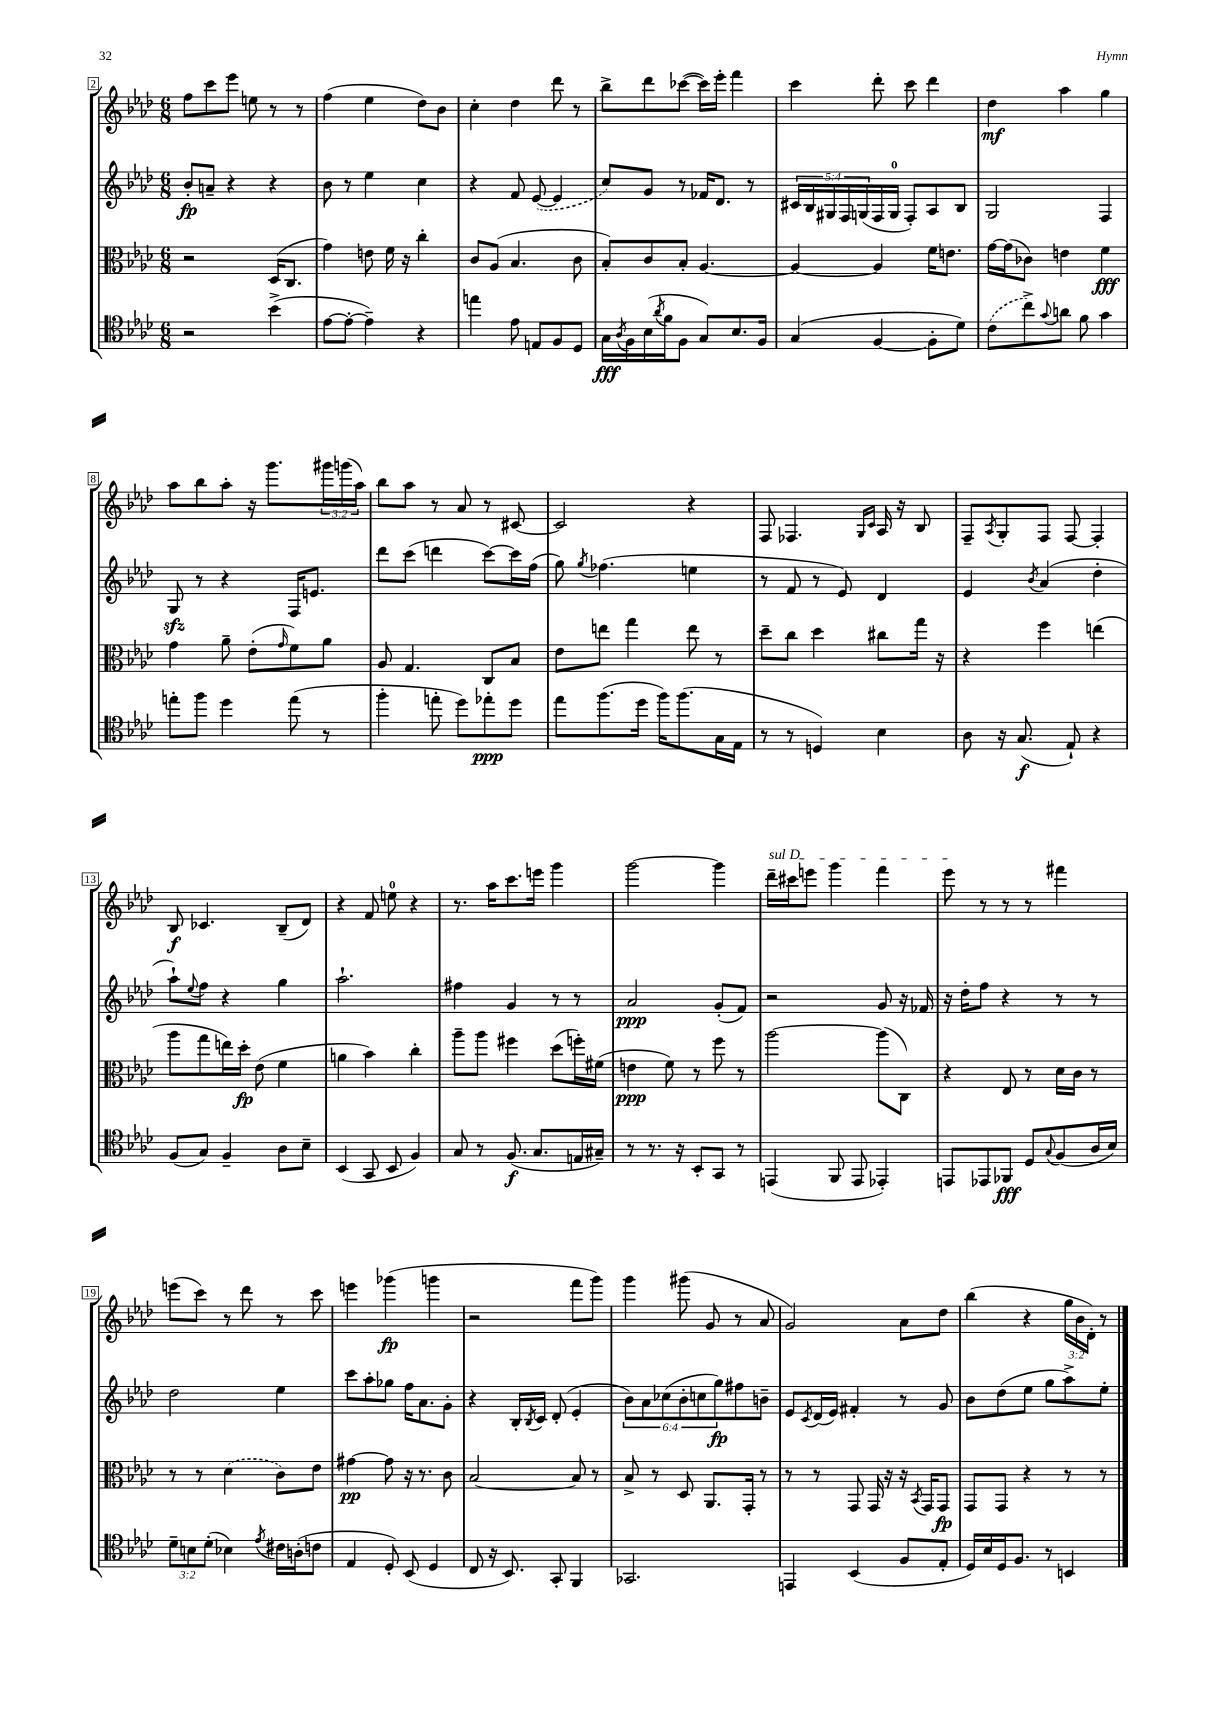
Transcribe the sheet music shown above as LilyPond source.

<<
\new StaffGroup <<
\new Staff = "s0" {
    \clef treble \key aes \major \numericTimeSignature \time 6/8 \override Staff.TupletNumber.text = #tuplet-number::calc-fraction-text
    f''8 c'''8 ees'''8 e''8 r8 r8 |
    f''4( ees''4 des''8) bes'8 |
    c''4-. des''4 des'''8 r8 |
    bes''8-> des'''8 ces'''8~( ces'''16) ees'''16-. f'''4 |
    c'''4 des'''8-. c'''8 des'''4 |
    des''4\mf aes''4 g''4 |
    aes''8 bes''8 aes''8-. r16 g'''8. \tuplet 3/2 { gis'''16 g'''16( aes''16) } |
    bes''8 aes''8 r8 aes'8 r8 cis'8~ |
    cis'2 r4 |
    f8 fes4. \grace { g16 c'16 } aes16 r16 bes8 |
    f8-- \acciaccatura { aes8 } g8-. f8 f8~ f4-. |
    bes8\f ces'4. bes8--( des'8) |
    r4 f'8 e''8-0 r4 |
    r8. aes''16 c'''8. e'''16 g'''4 |
    g'''2~ g'''4 |
    \once \override TextSpanner.bound-details.left.text = \markup { \italic "sul D" } des'''16--\startTextSpan cis'''16 e'''8 g'''4 f'''4 |
    ees'''8\stopTextSpan r8 r8 r8 fis'''4 |
    e'''8( c'''8) r8 des'''8 r8 c'''8 |
    e'''4 ges'''4\fp( g'''4 |
    r2 f'''8 g'''8) |
    g'''4 gis'''8( g'8 r8 aes'8 |
    g'2) aes'8 des''8 |
    bes''4( r4 \tuplet 3/2 { g''16 bes'16 des'16-.) } r8 \bar "|." |
}
\new Staff = "s1" {
    \clef treble \key aes \major \numericTimeSignature \time 6/8 \override Staff.TupletNumber.text = #tuplet-number::calc-fraction-text
    bes'8-.\fp a'8-- r4 r4 |
    bes'8 r8 ees''4 c''4 |
    r4 f'8 \once \slurDashed ees'8~( ees'4 |
    c''8) g'8 r8 fes'16 des'8. r8 |
    \tuplet 5/4 { cis'16 bes16 gis16 f16 g16( } f16 g16-0 f8-.) aes8 bes8 |
    g2 f4 |
    g8\sfz r8 r4 f16 e'8. |
    des'''8 c'''8( d'''4 c'''8~) c'''16 f''16( |
    g''8) \acciaccatura { g''8 } fes''4.( e''4 |
    r8 f'8 r8 ees'8) des'4 |
    ees'4 \acciaccatura { bes'8 } aes'4( des''4-. |
    aes''8-!) \appoggiatura { ees''8 } f''8 r4 g''4 |
    aes''2.-! |
    fis''4 g'4 r8 r8 |
    aes'2\ppp g'8-.( f'8) |
    r2 g'8 r16 fes'16 |
    r16 des''16-. f''8 r4 r8 r8 |
    des''2 ees''4 |
    c'''8 aes''8-. ges''8 f''16 aes'8. g'8-. |
    r4 bes16-. \acciaccatura { bes8 } c'16 des'8-.( ees'4-. |
    \tuplet 6/4 { bes'8) aes'8 ces''8( bes'8-. c''8 g''8\fp) } fis''8 b'8-- |
    ees'8 \acciaccatura { c'8 } des'16( ees'16) fis'4-. r8 g'8 |
    bes'8 des''8( ees''8 g''8 aes''8->) ees''8-. \bar "|." |
}
\new Staff = "s2" {
    \clef alto \key aes \major \numericTimeSignature \time 6/8
    r2 des16( c8. |
    g'4) e'8 f'16 r16 c''4-. |
    c'8 aes8( bes4. c'8 |
    bes8-.) c'8 bes8-. aes4.~ |
    aes4~ aes4 f'16 e'8. |
    g'16~ g'16( ces'8) e'4 f'4\fff |
    g'4 aes'8-- ees'8-.( \grace { g'16 } f'8) aes'8 |
    aes8 g4. c8 bes8 |
    ees'8 e''8 g''4 e''8 r8 |
    des''8-- c''8 des''4 cis''8 g''16 r16 |
    r4 f''4 e''4( |
    aes''8 g''8 e''16) des''16-.\fp ees'8( f'4 |
    a'4 bes'4) c''4-. |
    aes''8-- aes''8 fis''4 des''8( f''16-.) fis'16( |
    e'4\ppp f'8) r8 f''8 r8 |
    aes''2~ aes''8( c8) |
    r4 ees8 r8 des'16 c'16 r8 |
    r8 r8 \once \slurDashed des'4( c'8) ees'8 |
    gis'4~\pp gis'8 r16 r8. c'8 |
    bes2~ bes8 r8 |
    bes8-> r8 des8 aes,8. g,16-. r8 |
    r8 r8 g,8 g,16 r16 r16 \acciaccatura { bes,8 } g,16 g,8\fp |
    g,8 g,8 r4 r8 r8 \bar "|." |
}
\new Staff = "s3" {
    \clef tenor \key aes \major \numericTimeSignature \time 6/8 \override Staff.TupletNumber.text = #tuplet-number::calc-fraction-text
    r2 bes'4->( |
    ees'8~ ees'8~-. ees'4--) r4 |
    e''4 ees'8 e8 f8 des8 |
    g16\fff \acciaccatura { aes8 } f16 bes16( \acciaccatura { aes'8 } f'16 f8 g8) bes8. f16 |
    g4( f4~ f8-. des'8) |
    \once \slurDashed c'8( c''8->) \appoggiatura { g'8 } a'8 f'8 g'4 |
    e''8-. f''8 des''4 e''8( r8 |
    f''4-. e''8-. des''8) ees''8-.\ppp des''8 |
    ees''8 f''8.( des''16 f''16) f''8.( g16 ees16 |
    r8 r8 d4) bes4 |
    aes8 r16 g8.\f( ees8-!) r4 |
    f8( g8) f4-- aes8 bes8-- |
    bes,4( g,8 bes,8 f4) |
    g8 r8 f8.\f( g8. e16 gis16--) |
    r8 r8. r16 bes,8-. g,8 r8 |
    e,4( f,8 e,8 ees,4-.) |
    e,8 ees,8 fes,8\fff des8 \appoggiatura { g8 } f8( aes16 bes16) |
    \tuplet 3/2 { des'8-- b8 des'8-.( } bes4) \acciaccatura { ees'8 } cis'16 a16-.( c'8 |
    ees4 des8-.) bes,8( des4 |
    c8 r16 bes,8.) g,8-. f,4 |
    ges,2. |
    e,4 bes,4( f8 ees8-. |
    des16) bes16 des16 f8. r8 b,4 \bar "|." |
}
>>
>>
\layout { \context { \Score currentBarNumber = #2 \override BarNumber.stencil = #(make-stencil-boxer 0.1 0.3 ly:text-interface::print) } }
